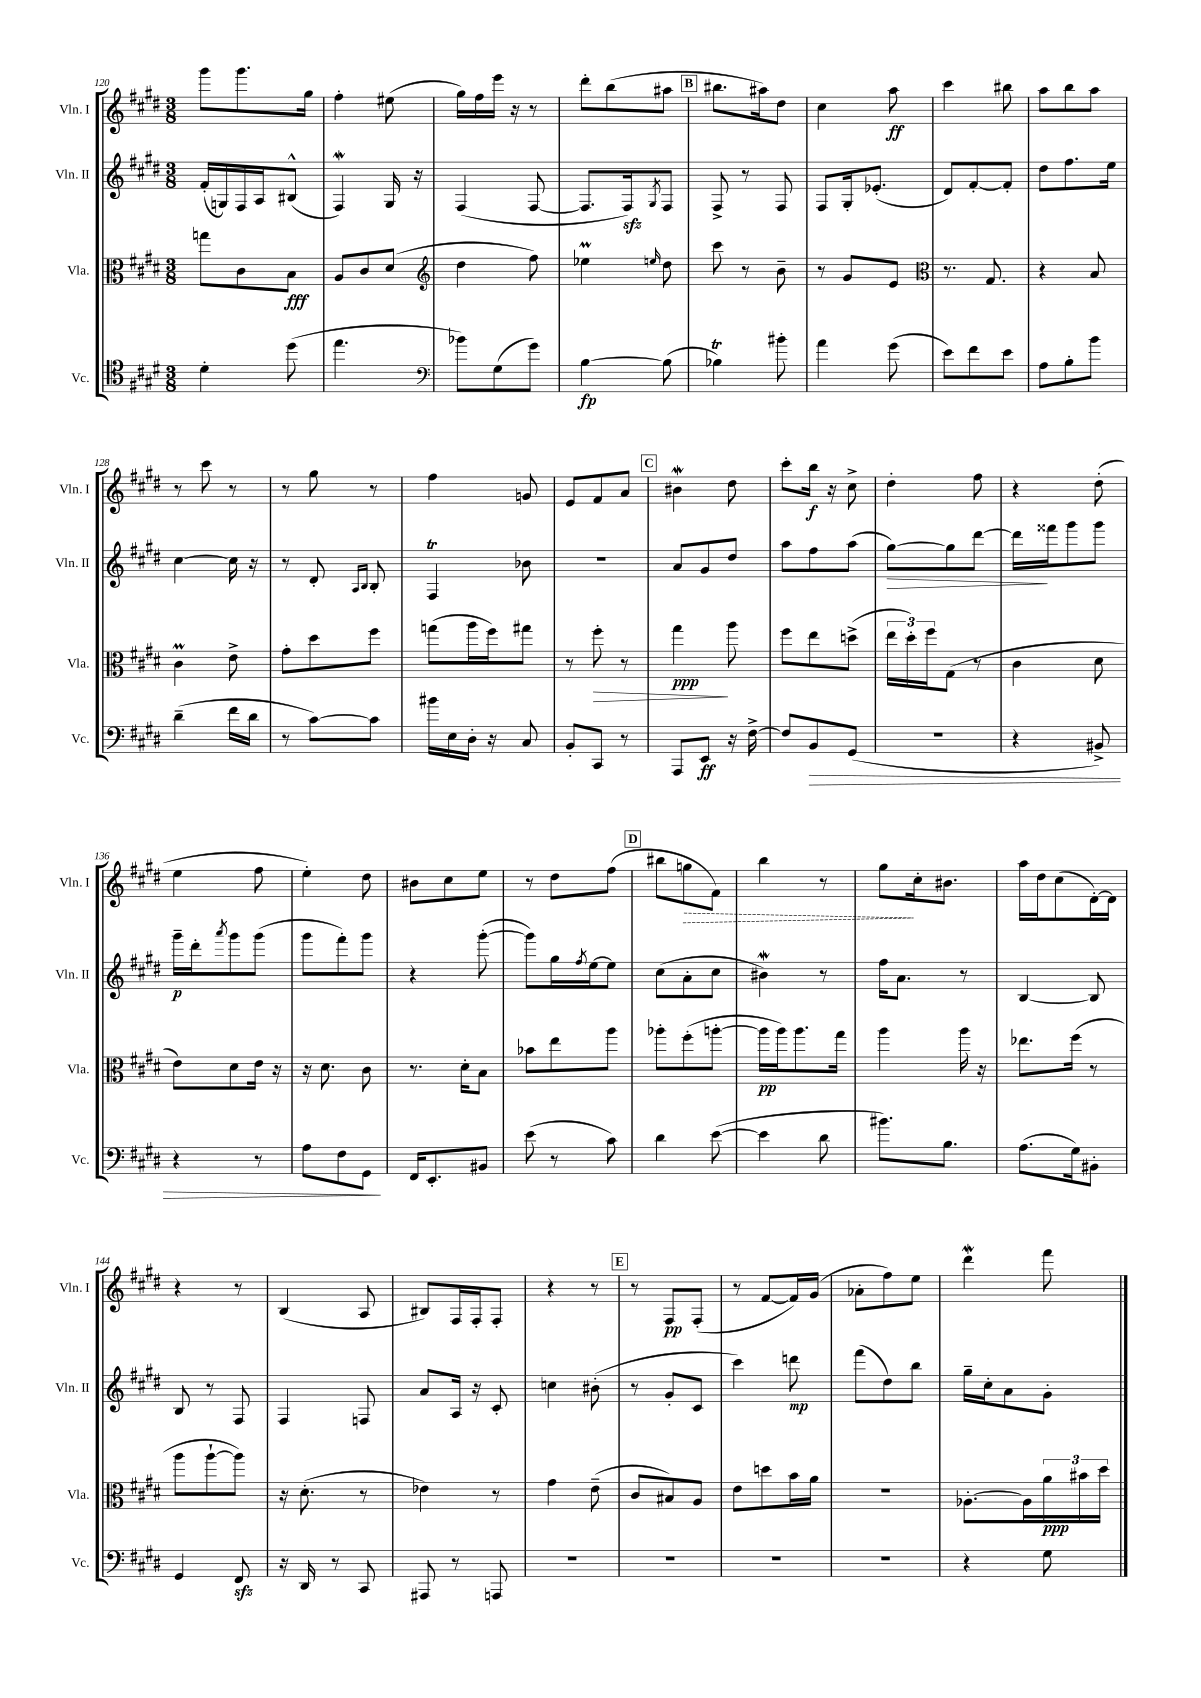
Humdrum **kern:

**kern	**kern	**kern	**kern
*staff4	*staff3	*staff2	*staff1
*clefC4	*clefC3	*clefG2	*clefG2
*k[f#c#g#d#]	*k[f#c#g#d#]	*k[f#c#g#d#]	*k[f#c#g#d#]
*M3/8	*M3/8	*M3/8	*M3/8
4d#'	8gg	(16f#'	8ggg#
.	.	16G)	.
.	8c#	16F#	8.ggg#
.	.	16A	.
(8dd#	8B	(8B#^^	.
.	.	.	16gg#
=	=	=	=
4.ee	8A	4F#)	4ff#'
.	8c#	.	.
.	(8d#	16G#	(8ee#
.	.	16r	.
=	=	=	=
*clefF4	*clefG2	*	*
8b-)	4dd#	(4F#	16gg#)
.	.	.	16ff#
(8G#	.	.	16eee
.	.	.	16r
8g#)	8ff#)	[8F#	8r
=	=	=	=
[4B	4ee-	8.F#]	8ddd#'
.	.	.	(8bb
.	.	16F#)	.
.	16qqee	8qG#	.
(8B]	8dd#	8F#	8aa#
=	=	=	=
4B-)	8ccc#	8F#^	8.bb#
.	8r	8r	.
.	.	.	16aa#)
8b#'	8b~	8F#	8dd#
=	=	=	=
4a	8r	8F#	4cc#
.	8g#	16G#'	.
.	.	(8.e-'	.
(8g#	8e	.	8aa
=	=	=	=
*	*clefC3	*	*
8e)	8.r	8d#)	4ccc#
8f#	.	[8f#'	.
.	8.G#	.	.
8e	.	8f#']	8bb#
=	=	=	=
8A	4r	8dd#	8aa
8B'	.	8.ff#	8bb
8b	8B	.	8aa
.	.	16ee	.
=	=	=	=
(4d#~	4c#	[4cc#	8r
.	.	.	8ccc#
16f#	8e^	16cc#]	8r
16d#	.	16r	.
=	=	=	=
8r	8g#'	8r	8r
[8c#)	8dd#	8d#'	8gg#
.	.	16qqA	.
.	.	16qqB	.
8c#]	8ff#	8B'	8r
=	=	=	=
16b#	(8gg	4F#	4ff#
16E	.	.	.
16D#'	16aa	.	.
16r	16ff#)	.	.
8C#	8gg#	8b-	8g
=	=	=	=
8BB'	8r	4.r	8e
8CC#	8ff#'	.	8f#
8r	8r	.	8a
=	=	=	=
8AAA	4gg#	8a	4b#
8EE	.	8g#	.
16r	8aa	8dd#	8dd#
[16F#^	.	.	.
=	=	=	=
8F#]	8ff#	8aa	8ccc#'
8BB	8ee	8ff#	16bb
.	.	.	16r
(8GG#	(8dd^	(8aa	8cc#^
=	=	=	=
4.r	24ee	[8gg#)	4dd#'
.	24dd#')	.	.
.	24ff#	.	.
.	(8G#	8gg#]	.
.	8r	[8ddd#	8ff#
=	=	=	=
4r	4c#	16ddd#]	4r
.	.	16fff##	.
.	.	8ggg#	.
8BB#^)	8d#	8ggg#	(8dd#'
=	=	=	=
4r	8e)	16ggg#~	4ee
.	.	16ddd#'	.
.	.	8qaaa	.
.	8d#	8ggg#	.
8r	16e	(8ggg#	8ff#
.	16r	.	.
=	=	=	=
8A	16r	8ggg#	4ee')
.	8.d#	.	.
8F#	.	8fff#')	.
8GG#	8c#	8ggg#	8dd#
=	=	=	=
16FF#	8.r	4r	8b#
8.EE'	.	.	.
.	.	.	8cc#
.	16d#'	.	.
8BB#	8B	([8ggg#'	8ee
=	=	=	=
(8e	8b-	8ggg#])	8r
8r	8ee	16gg#	8dd#
.	.	8qff#	.
.	.	[16ee	.
8c#)	8aa	8ee]	(8ff#
=	=	=	=
4d#	8aa-'	(8cc#	8bb#
.	(8ff#'	8a'	8gg
([8e	[8aa'	8cc#	8f#)
=	=	=	=
4e]	16aa]	4b#)	4bb
.	16aa)	.	.
.	8.aa	.	.
8d#	.	8r	8r
.	16gg#	.	.
=	=	=	=
8.b#)	4aa	16ff#	8gg#
.	.	8.a	.
.	.	.	16cc#'
8.B	.	.	8.b#
.	16aa	8r	.
.	16r	.	.
=	=	=	=
(8.A	8.ee-	[4B	16aa
.	.	.	16dd#
.	.	.	(8cc#
16G#)	(16ff#	.	.
8BB#'	8r	8B]	[16d#')
.	.	.	16d#]
=	=	=	=
4GG#	8aa	8B	4r
.	[8aa`	8r	.
8FF#	8aa])	8F#	8r
=	=	=	=
16r	16r	4F#	(4B
16DD#	(8.d#'	.	.
8r	.	.	.
8CC#	8r	8F	8A
=	=	=	=
8AAA#	4e-)	8a	8B#)
8r	.	16A	16F#
.	.	16r	16F#'
8AAA	8r	8c#'	8F#'
=	=	=	=
4.r	4g#	4cc	4r
.	(8e~	(8b#'	8r
=	=	=	=
4.r	8c#	8r	8r
.	8B#)	8g#'	8F#
.	8A	8c#	(8F#'
=	=	=	=
4.r	8e	4ccc#)	8r
.	8dd	.	[8f#
.	16b	8ddd	16f#])
.	16a	.	(16g#
=	=	=	=
4.r	4.r	(8fff#	8a-'
.	.	8dd#)	8ff#)
.	.	8bb	8ee
=	=	=	=
4r	[8.A-'	16gg#~	4ddd#
.	.	16cc#'	.
.	.	8a	.
.	16A-]	.	.
8G#	24a	8g#'	8fff#
.	24b#	.	.
.	24dd#	.	.
==	==	==	==
*-	*-	*-	*-
